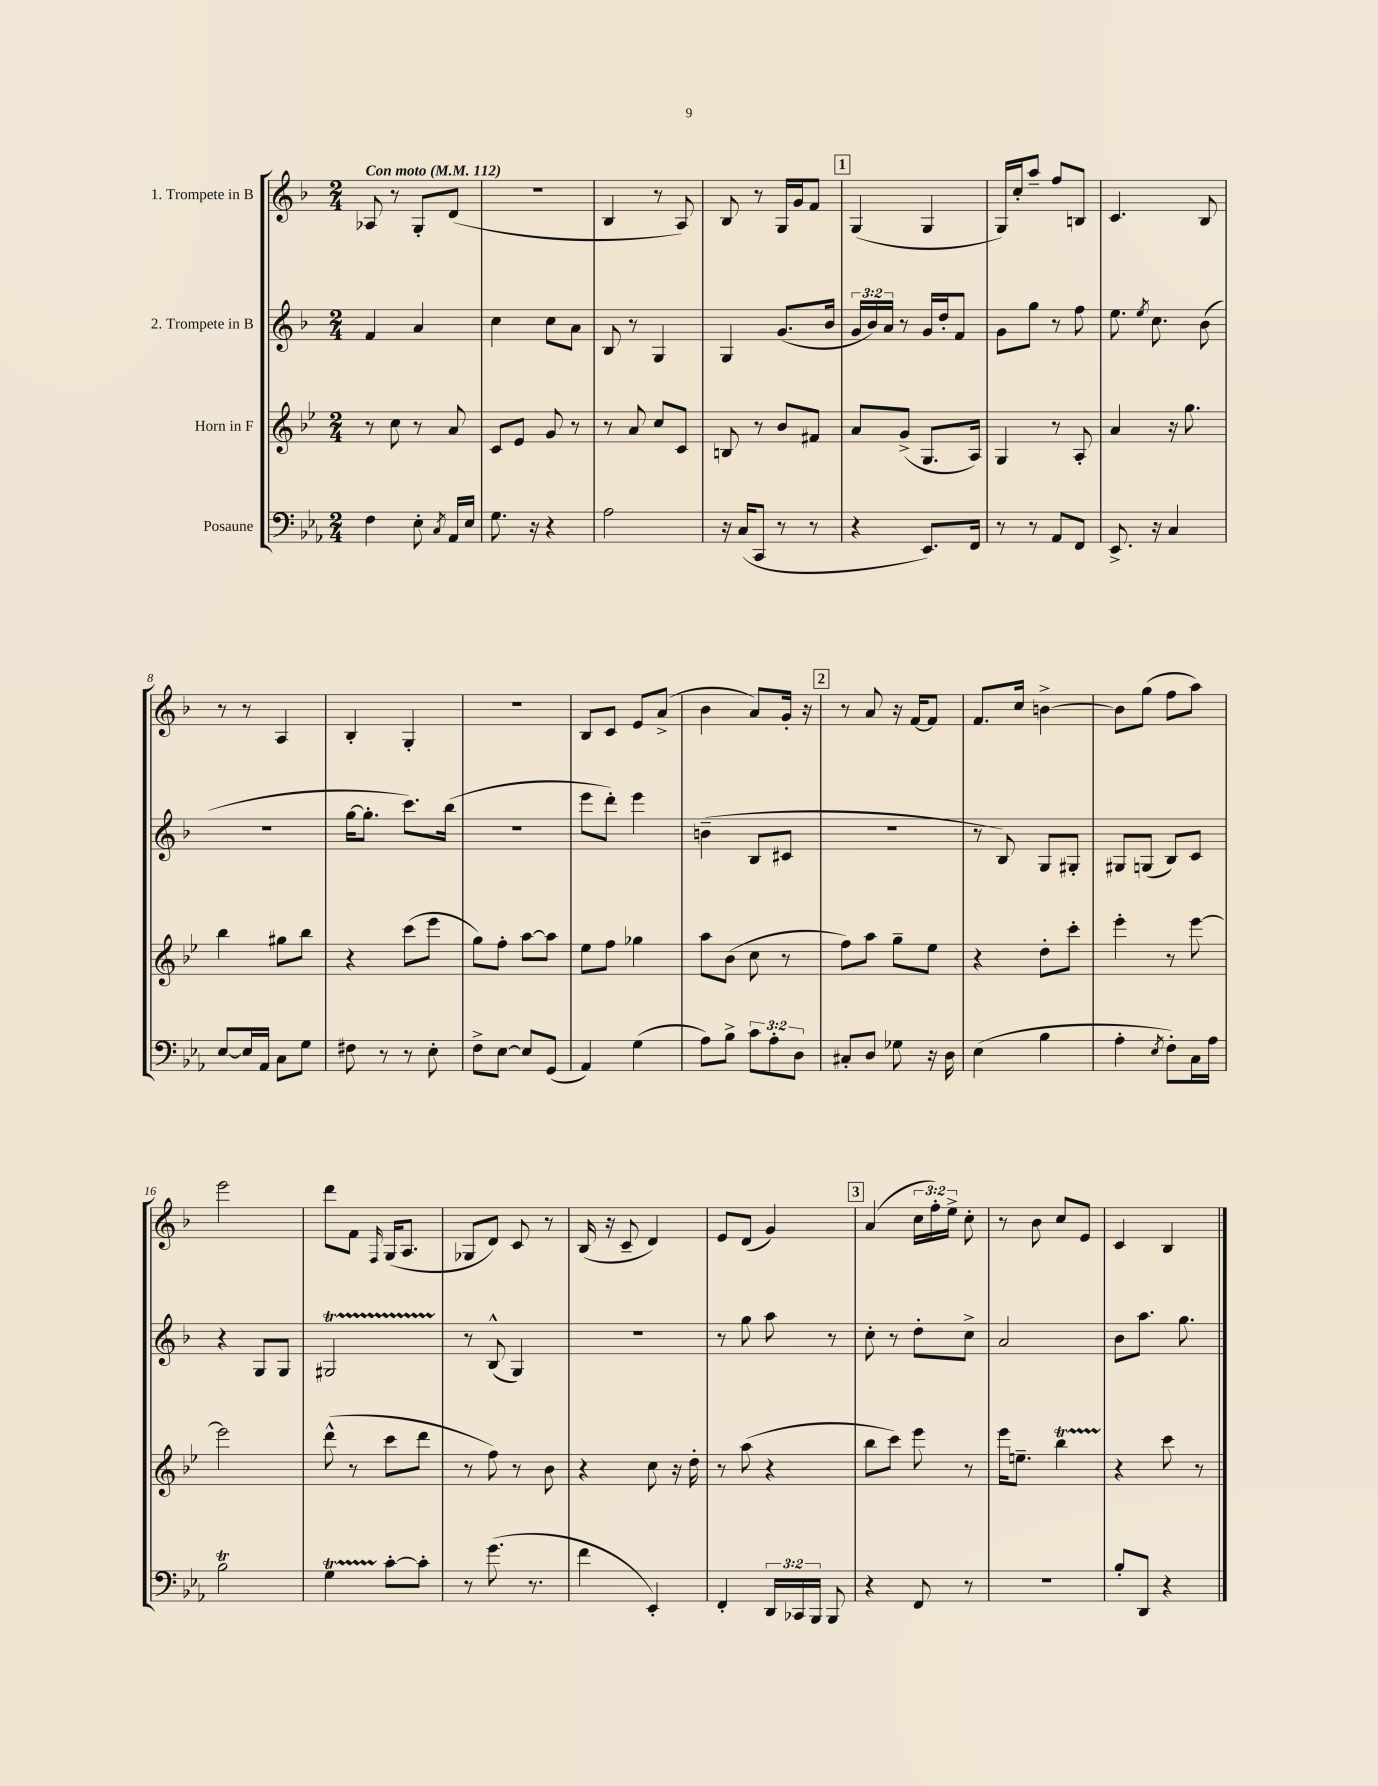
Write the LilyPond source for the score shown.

<<
\new StaffGroup <<
\new Staff = "s0" \with { instrumentName = "1. Trompete in B" } {
    \clef treble \key f \major \numericTimeSignature \time 2/4 \override Staff.TupletNumber.text = #tuplet-number::calc-fraction-text \tempo "Con moto" 4 = 112
    \autoBeamOff aes8 r8 g8[-. d'8]( |
    r2 |
    bes4 r8 a8) |
    bes8 r8 g16[ g'16 f'8] |
    \mark \markup { \box "1" } g4( g4 |
    g16[) c''16-. a''8]-- f''8[ b8] |
    c'4. bes8 |
    r8 r8 a4 |
    bes4-. g4-. |
    R2 |
    bes8[ c'8] e'8[ a'8]->( |
    bes'4 a'8[) g'16]-. r16 |
    \mark \markup { \box "2" } r8 a'8 r16 f'16[~ f'8] |
    f'8.[ c''16] b'4~-> |
    b'8[ g''8]( f''8[ a''8]) |
    e'''2 |
    d'''8[ f'8] \grace { f16 } g16[( a8.] |
    ges8[ d'8]) c'8 r8 |
    bes16( r16 c'8-- d'4) |
    e'8[ d'8]( g'4) |
    \mark \markup { \box "3" } a'4( \tuplet 3/2 { c''16[ f''16-.) e''16]-> } c''8-. |
    r8 bes'8 c''8[ e'8] |
    c'4 bes4 \bar "|." |
}
\new Staff = "s1" \with { instrumentName = "2. Trompete in B" } {
    \clef treble \key f \major \numericTimeSignature \time 2/4 \override Staff.TupletNumber.text = #tuplet-number::calc-fraction-text
    \autoBeamOff f'4 a'4 |
    c''4 c''8[ a'8] |
    bes8 r8 g4 |
    g4 g'8.[( bes'16] |
    \mark \markup { \box "1" } \tuplet 3/2 { g'16[ bes'16) a'16] } r8 g'16[ d''16-. f'8] |
    g'8[ g''8] r8 f''8 |
    e''8. \acciaccatura { e''8 } c''8. bes'8( |
    R2 |
    g''16[~ g''8.]-. c'''8.[) bes''16]( |
    r2 |
    e'''8[ d'''8]-.) e'''4 |
    b'4--( bes8[ cis'8] |
    \mark \markup { \box "2" } R2 |
    r8 bes8) g8[ gis8]-. |
    gis8[ g8]( bes8[) c'8] |
    r4 g8[ g8] |
    gis2\startTrillSpan |
    r8\stopTrillSpan bes8-^( g4) |
    R2 |
    r8 g''8 a''8 r8 |
    \mark \markup { \box "3" } c''8-. r8 d''8[-. c''8]-> |
    a'2 |
    bes'8[ a''8.] g''8. \bar "|." |
}
\new Staff = "s2" \with { instrumentName = "Horn in F" } {
    \clef treble \key bes \major \numericTimeSignature \time 2/4
    \autoBeamOff r8 c''8 r8 a'8 |
    c'8[ ees'8] g'8 r8 |
    r8 a'8 c''8[ c'8] |
    b8 r8 bes'8[ fis'8] |
    \mark \markup { \box "1" } a'8[ g'8]->( g8.[ a16]) |
    g4 r8 a8-. |
    a'4 r16 g''8. |
    bes''4 gis''8[ bes''8] |
    r4 c'''8[( ees'''8] |
    g''8[) f''8]-. a''8[~ a''8] |
    ees''8[ f''8] ges''4 |
    a''8[ bes'8]( c''8 r8 |
    \mark \markup { \box "2" } f''8[) a''8] g''8[-- ees''8] |
    r4 d''8[-. c'''8]-. |
    ees'''4-. r8 ees'''8~ |
    ees'''2 |
    d'''8-^( r8 c'''8[ d'''8] |
    r8 f''8) r8 bes'8 |
    r4 c''8 r16 d''16-. |
    r8 a''8( r4 |
    \mark \markup { \box "3" } bes''8[ c'''8]) ees'''8 r8 |
    ees'''16[ e''8.]-- bes''4\startTrillSpan |
    r4\stopTrillSpan c'''8 r8 \bar "|." |
}
\new Staff = "s3" \with { instrumentName = "Posaune" } {
    \clef bass \key ees \major \numericTimeSignature \time 2/4 \override Staff.TupletNumber.text = #tuplet-number::calc-fraction-text
    \autoBeamOff f4 ees8-. \acciaccatura { c8 } aes,16[ ees16] |
    g8. r16 r4 |
    aes2 |
    r16 c16[( c,8] r8 r8 |
    \mark \markup { \box "1" } r4 ees,8.[) f,16] |
    r8 r8 aes,8[ f,8] |
    ees,8.-> r16 c4 |
    ees8[~ ees16 aes,16] c8[ g8] |
    fis8 r8 r8 ees8-. |
    f8[-> ees8]~ ees8[ g,8]( |
    aes,4) g4( |
    aes8[) bes8]-> \tuplet 3/2 { c'8[ aes8-. d8] } |
    \mark \markup { \box "2" } cis8[-. d8] ges8 r16 d16 |
    ees4( bes4 |
    aes4-. \acciaccatura { ees8 } f8[-.) c16 aes16] |
    bes2\trill |
    g4\startTrillSpan c'8[~-.\stopTrillSpan c'8]-. |
    r8 g'8.( r8. |
    f'4 ees,4-.) |
    f,4-. \tuplet 3/2 { d,16[ ces,16 bes,,16] } bes,,8 |
    \mark \markup { \box "3" } r4 f,8 r8 |
    r2 |
    bes8[-. d,8] r4 \bar "|." |
}
>>
>>
